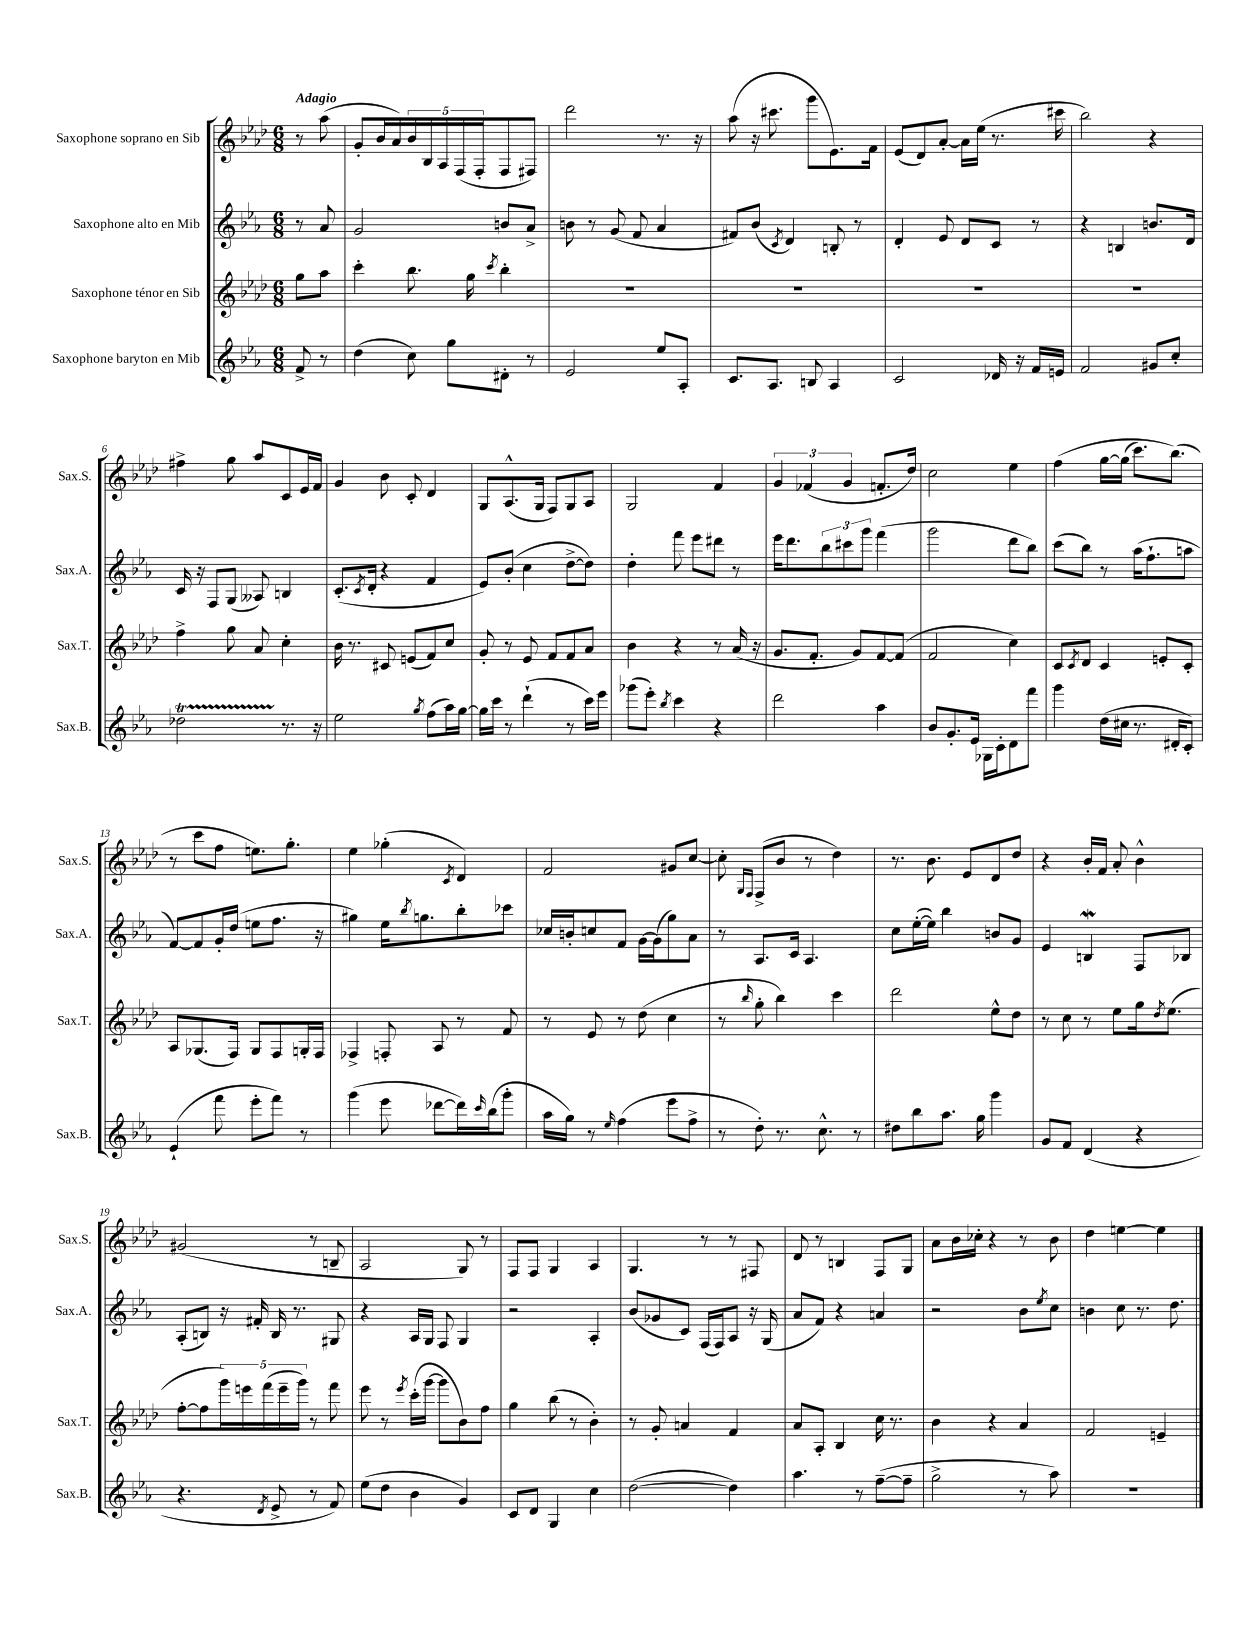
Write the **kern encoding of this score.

**kern	**kern	**kern	**kern
*staff4	*staff3	*staff2	*staff1
*clefG2	*clefG2	*clefG2	*clefG2
*k[b-e-a-]	*k[b-e-a-d-]	*k[b-e-a-]	*k[b-e-a-d-]
*M6/8	*M6/8	*M6/8	*M6/8
8f^	8gg	8r	8r
8r	8aa-	8a-	(8aa-
=	=	=	=
(4dd	4ccc'	2g	8g'
.	.	.	16b-
.	.	.	16a-)
8cc)	8.bb-	.	20b-
.	.	.	20B-
.	.	.	20A-
8gg	.	.	.
.	.	.	(20F
.	16gg	.	.
.	.	.	20F'
.	8qccc	.	.
8d#'	4bb-'	8b	8F
8r	.	8a-^	8F#)
=	=	=	=
2e-	2.r	8b	2ddd-
.	.	8r	.
.	.	(8g	.
.	.	8f	.
8ee-	.	4a-	8.r
8A-'	.	.	.
.	.	.	16r
=	=	=	=
8.c	2.r	8f#)	(8aa-
.	.	(8b-	16r
8.A-	.	.	8.ccc#
.	.	8qc	.
.	.	4d)	.
8B	.	.	8ggg
4A-	.	8B'	8.e-)
.	.	8r	.
.	.	.	16f
=	=	=	=
2c	2.r	4d'	(8e-
.	.	.	8d-)
.	.	8e-	[8a-'
.	.	8d	16a-]
.	.	.	(16ee-
16d-	.	8c	8.r
16r	.	.	.
16f	.	8r	.
16e	.	.	16ccc#
=	=	=	=
2f	2.r	4r	2bb-)
.	.	4B	.
8g#	.	8.b	4r
8cc'	.	.	.
.	.	16d	.
=	=	=	=
2dd-	4ff^	16c	4ff#^
.	.	16r	.
.	.	8F	.
.	8gg	(8G	8gg
.	8a-	8A--)	8aa-
8.r	4cc'	4B	8c
.	.	.	16e-
16r	.	.	16f
=	=	=	=
2ee-	16b-	(8.c'	4g
.	8.r	.	.
.	.	8qc	.
.	.	16d'	.
.	8c#	4r	8b-
.	(8e	.	8c'
8qgg	.	.	.
(8ff	8f)	4f	4d-
16aa-)	8cc	.	.
[16gg	.	.	.
=	=	=	=
16gg]	8g'	8e-)	8G
16ccc	.	.	.
8r	8r	(8b-'	(8.A-^^
(4ddd`	8e-	4cc	.
.	.	.	16G
.	8f	.	8F)
8r	8f	[8dd^	8G
16ccc)	8a-	8dd])	8A-
16eee-	.	.	.
=	=	=	=
(8ggg-	4b-	4dd'	2G
8eee-')	.	.	.
8qbb-	.	.	.
4ccc	4r	8fff	.
.	.	8eee-	.
4r	8r	8ddd#	4f
.	(16a-	8r	.
.	16r	.	.
=	=	=	=
2ddd	8.g	16eee-	6g
.	.	8.ddd	.
.	.	.	(6f-
.	8.f'	.	.
.	.	12bb-	.
.	.	12ccc#	6g
.	8g)	.	.
.	.	12ggg	.
4aa-	[8f	(4fff	8.f'
.	(8f]	.	.
.	.	.	16dd-)
=	=	=	=
8b-	2f	2ggg	2cc
8.g'	.	.	.
16e-	.	.	.
16G-	.	.	.
16c'	.	.	.
8d	4cc)	8ddd	4ee-
8fff	.	8bb-)	.
=	=	=	=
4ggg	8c	(8ccc	&(4ff
.	8qc	.	.
.	8d-	8bb-)	.
(16dd	4c	8r	[16gg
16cc#	.	.	(16gg]
8.r	.	(16aa-	8.ccc)
.	.	8.ff`	.
.	8e'	.	.
16d#'	.	.	(8.bb-&)
8c')	8c'	8aa	.
=	=	=	=
(4e-`	8A-	[8f)	8r
.	(8.G-	8f]	8ccc
8fff	.	16g'	8ff
.	16F)	(16dd	.
8eee-'	8G-	8ee	8.ee)
8fff)	8F	8.ff	.
.	.	.	8.gg'
8r	16G'	.	.
.	16F	16r	.
=	=	=	=
(4ggg	4F-^	4gg#)	4ee-
8eee-	8F'	16ee-	(4gg-'
.	.	8qbb-	.
.	.	8.gg	.
[8ddd-	8A-	.	.
.	.	.	8qc
16ddd-])	8r	8bb-'	4d-)
16qqccc	.	.	.
(16bb-	.	.	.
8ggg'	8f	8ccc-	.
=	=	=	=
16aa-	8r	16cc-	2f
16gg)	.	16b'	.
8r	8e-	8cc	.
16qqee-	.	.	.
(4ff	8r	8f	.
.	(8dd-	[16g	.
.	.	(16g]	.
8eee-	4cc	8gg)	8g#
8ff^	.	8a-	[8cc
=	=	=	=
8r	8r	8r	8cc']
.	.	.	16qqG
.	16qqbb-	.	16qqF
8dd')	8gg'	8.A-	(8F^
8.r	4bb-)	.	8b-
.	.	16c	.
.	.	4.A-	8r
8.cc^^	.	.	.
.	4ccc	.	4dd-)
8r	.	.	.
=	=	=	=
8dd#	2ddd-	8cc	8.r
8bb-	.	([16ee-'	.
.	.	16ee-])	8.b-
8.aa-	.	4bb-	.
.	.	.	8e-
16gg	.	.	.
4ggg	8ee-^^	8b	8d-
.	8dd-	8g	8dd-
=	=	=	=
8g	8r	4e-	4r
8f	8cc	.	.
(4d	8r	4B	16b-'
.	.	.	16f
.	8ee-	.	8a-'
4r	16gg	8F	4b-^^
.	8qdd-	.	.
.	(8.ee-	.	.
.	.	8B-	.
=	=	=	=
4.r	[8ff'	(8A-'	(2g#
.	8ff]	8B)	.
.	20ggg)	16r	.
.	20eee	.	.
.	.	16f#'	.
.	(20fff	.	.
8qd	.	.	.
8e-^	.	16B	.
.	20eee~	.	.
.	.	8.r	.
.	20ggg)	.	.
8r	8r	.	8r
8f)	8fff	8G#	8B~
=	=	=	=
(8ee-	8eee-	4r	2A-
8dd	8r	.	.
.	8qeee-	.	.
4b-	(16ccc'	16A-	.
.	[16ggg	16G	.
.	8ggg]	8F	.
4g)	8b-)	4G	8G)
.	8ff	.	8r
=	=	=	=
8c	4gg	2r	8F
8d	.	.	8F
4G	(8bb-	.	4G
.	8r	.	.
4cc	4b-')	4A-'	4A-
=	=	=	=
([2dd	8r	(8b-	4.G
.	8g'	8g-	.
.	4a	8c)	.
.	.	(16F	8r
.	.	16F)	.
4dd])	4f	8A-	8r
.	.	16r	8F#
.	.	(16G	.
=	=	=	=
4.aa-	8a-	8a-	8d-
.	8A-'	8f)	8r
.	4B-	4r	4B
8r	.	.	.
([8ff~	16cc	4a	8F
.	8.r	.	.
8ff~]	.	.	8G
=	=	=	=
2gg^	4b-	2r	8a-
.	.	.	16b-
.	.	.	16cc-'
.	4r	.	4r
8r	4a-	8b-	8r
.	.	8qee-	.
8aa-)	.	8cc	8b-
=	=	=	=
2.r	2f	4b	4dd-
.	.	8cc	[4ee
.	.	8.r	.
.	4e~	.	4ee]
.	.	8.dd	.
==	==	==	==
*-	*-	*-	*-
